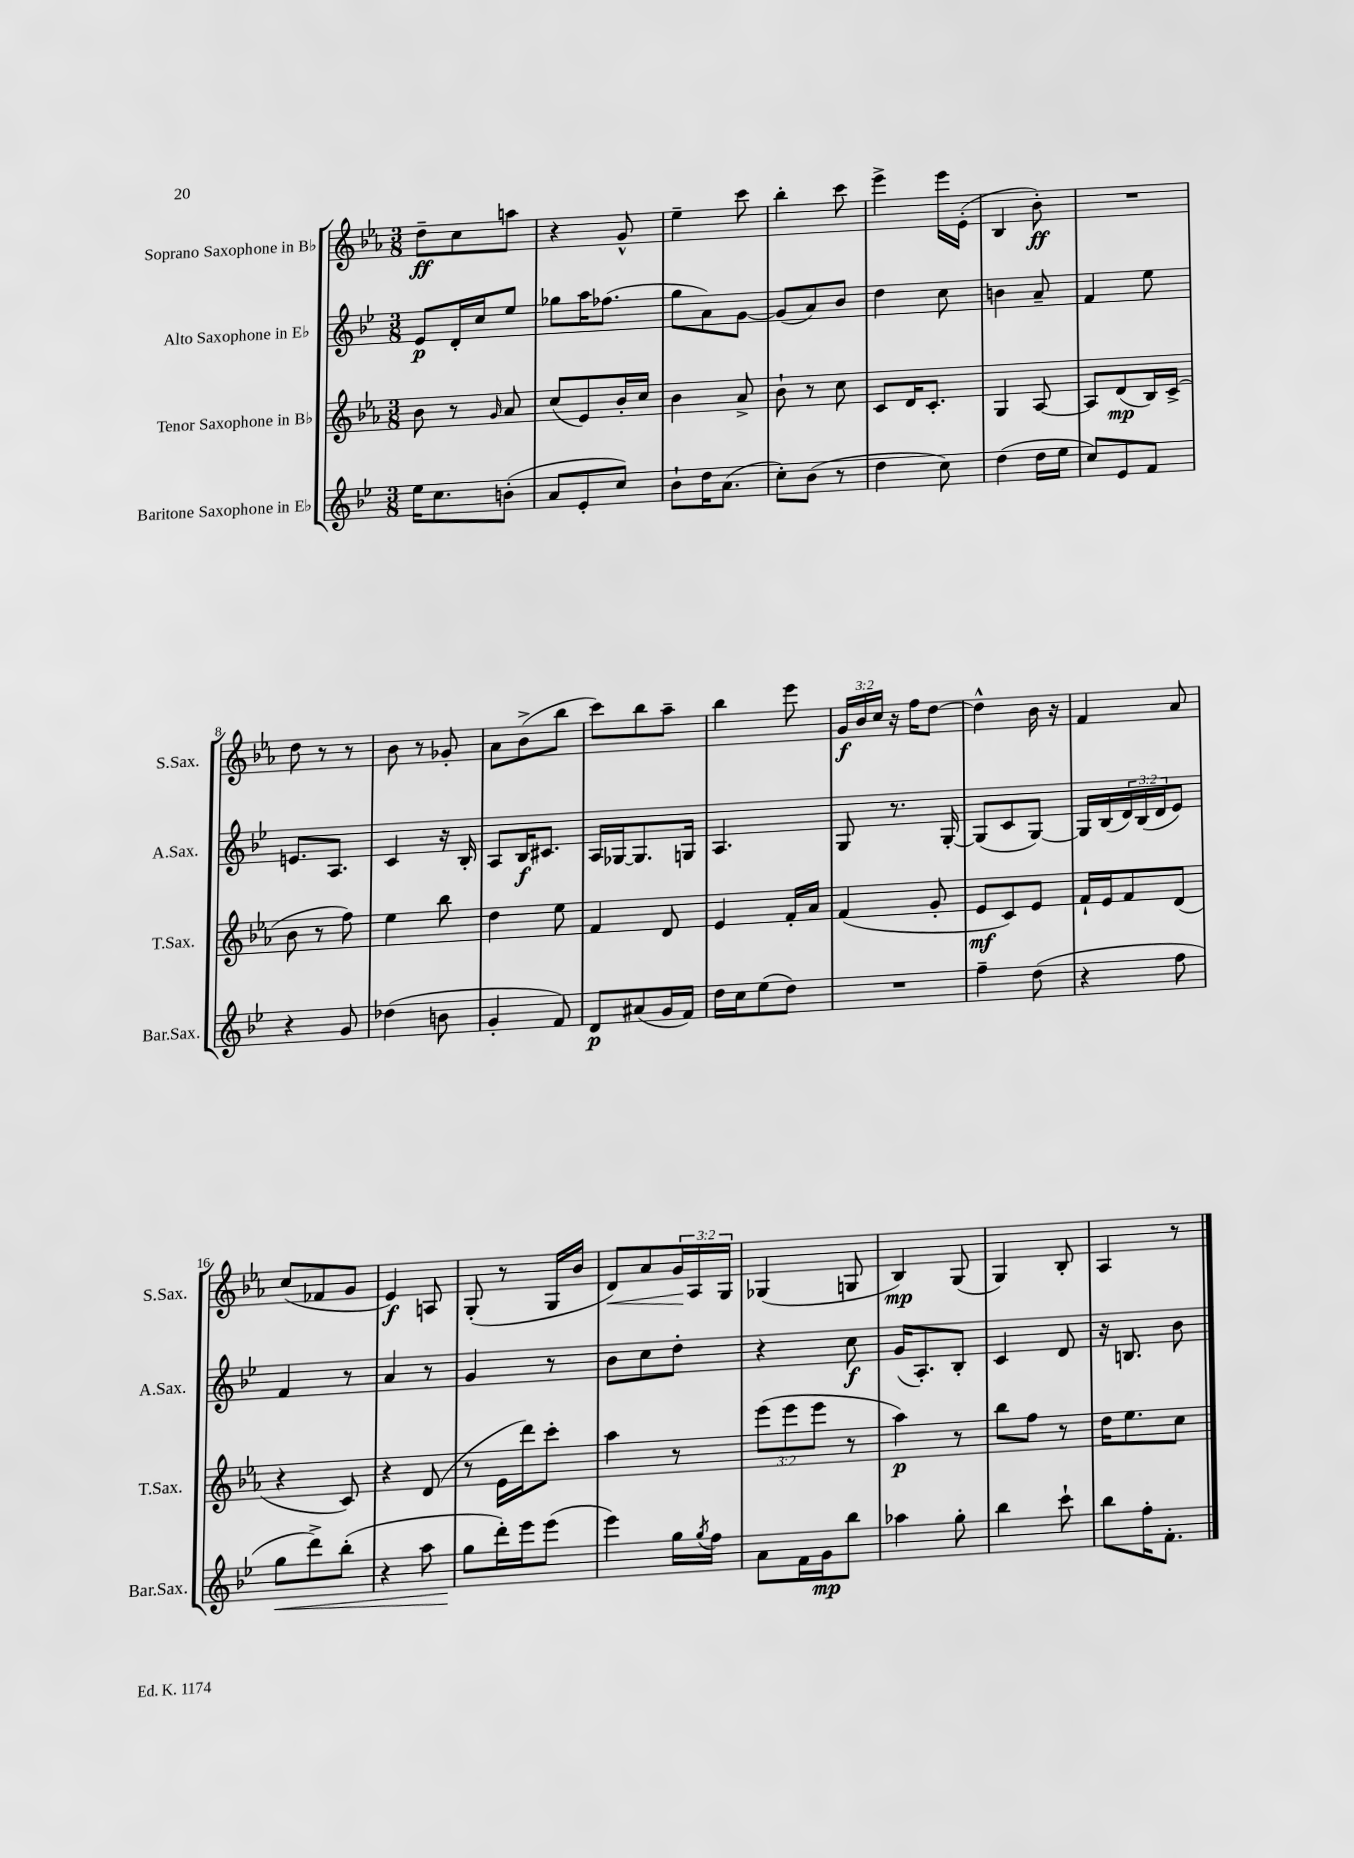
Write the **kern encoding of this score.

**kern	**kern	**kern	**kern
*staff4	*staff3	*staff2	*staff1
*clefG2	*clefG2	*clefG2	*clefG2
*k[b-e-]	*k[b-e-a-]	*k[b-e-]	*k[b-e-a-]
*M3/8	*M3/8	*M3/8	*M3/8
16ee-	8b-	8e-	8dd~
8.cc	.	.	.
.	8r	16d'	8cc
.	.	16cc	.
.	16qqg	.	.
(8b'	8a-	8ee-	8aa
=	=	=	=
8a	(8cc	8gg-	4r
8e-'	8e-)	16aa	.
.	.	(8.ff-	.
8cc)	16b-'	.	8g^^
.	16cc	.	.
=	=	=	=
8b-`	4b-	8gg	4ee-~
16dd	.	8a)	.
(8.a	.	.	.
.	8a-^	[8g	8ccc
=	=	=	=
8cc')	8b-`	(8g]	4bb-'
(8b-	8r	8a)	.
8r	8cc	8b-	8ccc
=	=	=	=
4dd	8c	4dd	4eee-^
.	16d	.	.
.	8.c'	.	.
8cc)	.	8cc	16eee-
.	.	.	(16e-'
=	=	=	=
(4dd	4G	4b	4B-
16dd	[8A-	8a~	8b-')
16ee-	.	.	.
=	=	=	=
8cc)	8A-]	4f	4.r
8e-	(8d	.	.
8f	16B-)	8ee-	.
.	(16c^	.	.
=	=	=	=
4r	8b-	8.e	8dd
.	8r	.	8r
.	.	8.A	.
8g	8ff)	.	8r
=	=	=	=
(4dd-	4ee-	4c	8b-
.	.	.	8r
8b	8bb-	16r	8g-'
.	.	16B-'	.
=	=	=	=
4g'	4dd	8A	8a-
.	.	16B-	(8b-^
.	.	8.c#	.
8f)	8ee-	.	8bb-
=	=	=	=
8d	4f	16A	8ccc)
.	.	[16G-	.
(8a#	.	8.G-]	8bb-
16g	8d	.	8aa-~
16f)	.	16G	.
=	=	=	=
16dd	4e-	4.A	4bb-
16cc	.	.	.
(8ee-	.	.	.
8dd)	16f'	.	8eee-
.	16a-	.	.
=	=	=	=
4.r	(4f	8G	24g
.	.	.	24b-
.	.	.	24cc
.	.	8.r	16r
.	.	.	16ff
.	8g'	.	[8dd
.	.	[16G'	.
=	=	=	=
4ff~	8e-	(8G]	4dd^^]
.	8c)	8c	.
(8dd	8e-	[8G)	16b-
.	.	.	16r
=	=	=	=
4r	16f`	16G]	4f
.	16e-	(16B-	.
.	8f	24d)	.
.	.	(24B-	.
.	.	24d	.
8ff	(8d	8e-)	8a-
=	=	=	=
8gg	4r	4f	(8cc
8ddd^)	.	.	8f-
(8bb-'	8c)	8r	8g
=	=	=	=
4r	4r	4a	4e-)
8aa	(8d	8r	8A
=	=	=	=
8gg	8r	4g	(8G'
16ddd')	16e-	.	8r
16eee-	16ddd)	.	.
(8eee-	8ccc'	8r	16G
.	.	.	16b-
=	=	=	=
4eee-)	4aa-	8b-	8d)
.	.	8cc	8a-
16gg	8r	8dd'	24g
.	.	.	24A-
8qgg	.	.	.
16ff	.	.	.
.	.	.	24G
=	=	=	=
8a	(12eee-	4r	(4G-
.	12eee-	.	.
16f	.	.	.
.	12eee-	.	.
16g	.	.	.
8bb-	8r	8cc	8G
=	=	=	=
4aa-	4aa-)	(16g	4B-)
.	.	8.A')	.
8gg'	8r	8B-'	(8G
=	=	=	=
4bb-	8bb-	4c	4G)
.	8ff	.	.
8ccc`	8r	8d	8B-'
=	=	=	=
8bb-	16dd	16r	4A-
.	8.ee-	8.B	.
16ff'	.	.	.
8.f'	.	.	.
.	8cc	8b-	8r
==	==	==	==
*-	*-	*-	*-
